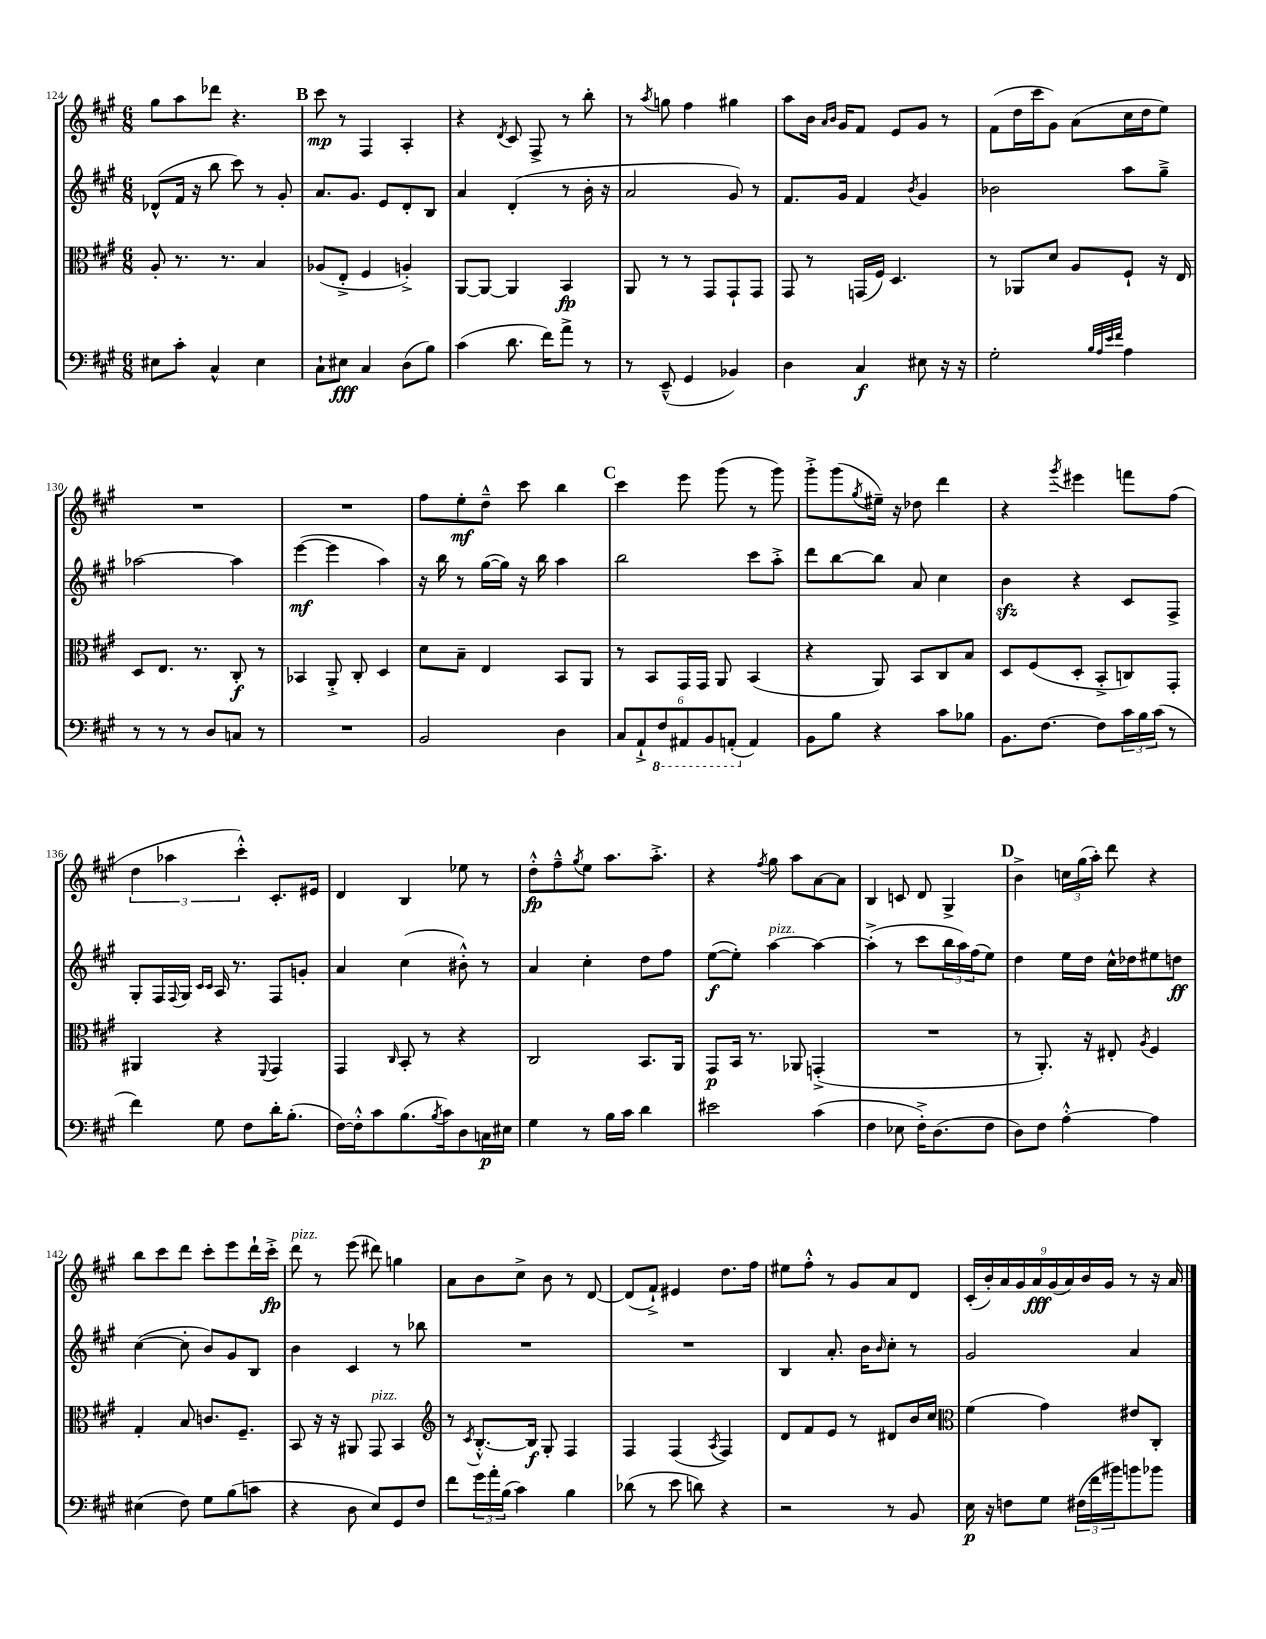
<<
\new StaffGroup <<
\new Staff = "s0" {
    \clef treble \key a \major \numericTimeSignature \time 6/8
    gis''8 a''8 des'''8 r4. |
    \mark \markup { \bold "B" } cis'''8\mp r8 fis4 a4-. |
    r4 \acciaccatura { d'8 } cis'8 fis8-> r8 b''8-. |
    r8 \acciaccatura { a''8 } g''8 fis''4 gis''4 |
    a''8 b'16 \grace { a'16 b'16 } gis'16 fis'8 e'8 gis'8 r8 |
    fis'8( d''16 cis'''16 gis'8) a'8( cis''16 d''16 e''8) |
    R2. |
    R2. |
    fis''8 e''8-.\mf d''8---^ cis'''8 b''4 |
    \mark \markup { \bold "C" } cis'''4 e'''8 gis'''8( r8 gis'''8) |
    gis'''8-.-> gis'''8( \acciaccatura { gis''8 } eis''16--) r16 des''8 d'''4 |
    r4 \acciaccatura { gis'''8 } eis'''4 f'''8 fis''8( |
    \tuplet 3/2 { d''4 aes''4 cis'''4-.-^) } cis'8.-. eis'16 |
    d'4 b4 ees''8 r8 |
    d''8-.-^\fp fis''8---^ \acciaccatura { gis''8 } e''8 a''8. a''8.-.-> |
    r4 \acciaccatura { fis''8 } gis''8 a''8 a'8~ a'8 |
    b4 c'8 d'8 gis4-> |
    \mark \markup { \bold "D" } b'4-> \tuplet 3/2 { c''16 gis''16( a''16-.) } d'''8 r4 |
    b''8 cis'''8 d'''8 cis'''8-. e'''8 d'''16-! cis'''16-.->\fp |
    d'''8^\markup { \italic "pizz." } r8 e'''8( dis'''8) g''4 |
    a'8 b'8 cis''8-> b'8 r8 d'8~ |
    d'8( fis'8-!->) eis'4 d''8. fis''16 |
    eis''8 fis''8-.-^ r8 gis'8 a'8 d'8 |
    \tuplet 9/8 { cis'16-.( b'16-.) a'16 gis'16 a'16\fff gis'16( a'16) b'16 gis'16 } r8 r16 a'16 \bar "|." |
}
\new Staff = "s1" {
    \clef treble \key a \major \numericTimeSignature \time 6/8
    des'8-^( fis'16 r16 b''8 cis'''8) r8 gis'8-. |
    \mark \markup { \bold "B" } a'8. gis'8. e'8 d'8-. b8 |
    a'4 d'4-.( r8 b'16-. r16 |
    a'2 gis'8) r8 |
    fis'8. gis'16 fis'4 \acciaccatura { b'8 } gis'4 |
    bes'2 a''8 gis''8---> |
    aes''2~ aes''4 |
    e'''4~\mf( e'''4 a''4) |
    r16 b''16 r8 gis''16~( gis''16) r16 b''16 a''4 |
    \mark \markup { \bold "C" } b''2 cis'''8 a''8-.-> |
    d'''8 b''8~ b''8 a'8 cis''4 |
    b'4\sfz r4 cis'8 fis8-> |
    gis8-. fis16 \appoggiatura { fis8 } gis16 \grace { cis'16 cis'16 } a16 r8. fis8 g'8-. |
    a'4 cis''4( bis'8-.-^) r8 |
    a'4 cis''4-. d''8 fis''8 |
    e''8~\f( e''8-.) a''4~^\markup { \italic "pizz." } a''4~ |
    a''4-.->( r8 cis'''8 \tuplet 3/2 { b''16 a''16) fis''16( } e''8) |
    \mark \markup { \bold "D" } d''4 e''16 d''16 cis''16-^ des''16 eis''8 d''8\ff |
    cis''4~( cis''8-. b'8) gis'8 b8 |
    b'4 cis'4 r8 bes''8 |
    R2. |
    R2. |
    b4 a'8.-. b'16 \grace { b'16 } cis''8-. r8 |
    gis'2 a'4 \bar "|." |
}
\new Staff = "s2" {
    \clef alto \key a \major \numericTimeSignature \time 6/8
    a8-. r8. r8. b4 |
    \mark \markup { \bold "B" } aes8( e8-.-> fis4 a4-.->) |
    a,8~ a,8~ a,4 b,4\fp |
    a,8 r8 r8 gis,8 gis,8-! gis,8 |
    gis,8 r8 g,16( fis16) d4. |
    r8 aes,8 d'8 a8 fis8-! r16 e16 |
    d8 e8. r8. cis8-.\f r8 |
    bes,4 a,8-.-> cis8-. d4 |
    d'8 b8-- e4 b,8 a,8 |
    \mark \markup { \bold "C" } r8 b,8 gis,16 gis,16 a,8 b,4( |
    r4 a,8) b,8 cis8 b8 |
    d8 fis8( d8-. b,8-.-> c8) gis,8-. |
    ais,4 r4 \appoggiatura { fis,8 } gis,4 |
    gis,4 \grace { cis16 } b,8-. r8 r4 |
    cis2 b,8. a,16 |
    gis,8\p b,16 r8. aes,8 g,4-.->( |
    R2. |
    \mark \markup { \bold "D" } r8 a,8.-.) r16 eis8-. \acciaccatura { a8 } fis4 |
    gis4-. b8 c'8. fis8.-- |
    b,8 r16 r16 ais,8 gis,8^\markup { \italic "pizz." } b,4 |
    \clef treble r8 \acciaccatura { cis'8 } b8.~-.-^ b16\f gis8-. fis4 |
    fis4 fis4( \acciaccatura { a8 } fis4) |
    d'8 fis'8 e'8 r8 dis'8 b'16 cis''16 |
    \clef alto fis'4( gis'4) eis'8 cis8-. \bar "|." |
}
\new Staff = "s3" {
    \clef bass \key a \major \numericTimeSignature \time 6/8
    eis8 cis'8-. cis4-^ eis4 |
    \mark \markup { \bold "B" } cis8-! eis8\fff cis4 d8( b8) |
    cis'4( d'8. fis'16) a'8-> r8 |
    r8 e,8---^( gis,4 bes,4) |
    d4 cis4\f eis8 r16 r16 |
    gis2-. \grace { b32 a32 e'32 fis'32 } a4 |
    r8 r8 r8 d8 c8 r8 |
    R2. |
    b,2 d4 |
    \mark \markup { \bold "C" } \tuplet 6/4 { cis8 a,8-!-> \ottava #-1 fis,8 ais,,8 b,,8 a,,8-.( \ottava #0 } a,4) |
    b,8 b8 r4 cis'8 bes8 |
    b,8. fis8.~ fis8 \tuplet 3/2 { cis'16 b16 cis'16( } r8 |
    fis'4) gis8 fis8 d'16-. b8.-.( |
    fis16~) fis16-.-^ cis'8 b8.( \acciaccatura { b8 } cis'16) d8 c16\p eis16 |
    gis4 r8 b16 cis'16 d'4 |
    eis'2 cis'4( |
    fis4 ees8 fis16-.->) d8.( fis8 |
    \mark \markup { \bold "D" } d8) fis8 a4~-.-^ a4 |
    eis4( fis8) gis8 b8( c'8 |
    r4 d8 e8) gis,8 fis8 |
    fis'8 \tuplet 3/2 { gis'16 a'16-. b16( } cis'4) b4 |
    des'8( r8 e'8 d'8) r4 |
    r2 r8 b,8 |
    e16\p r16 f8 gis8 \tuplet 3/2 { fis16( fis'16 bis'16) } b'8 bes'8 \bar "|." |
}
>>
>>
\layout { \context { \Score currentBarNumber = #124 } }
